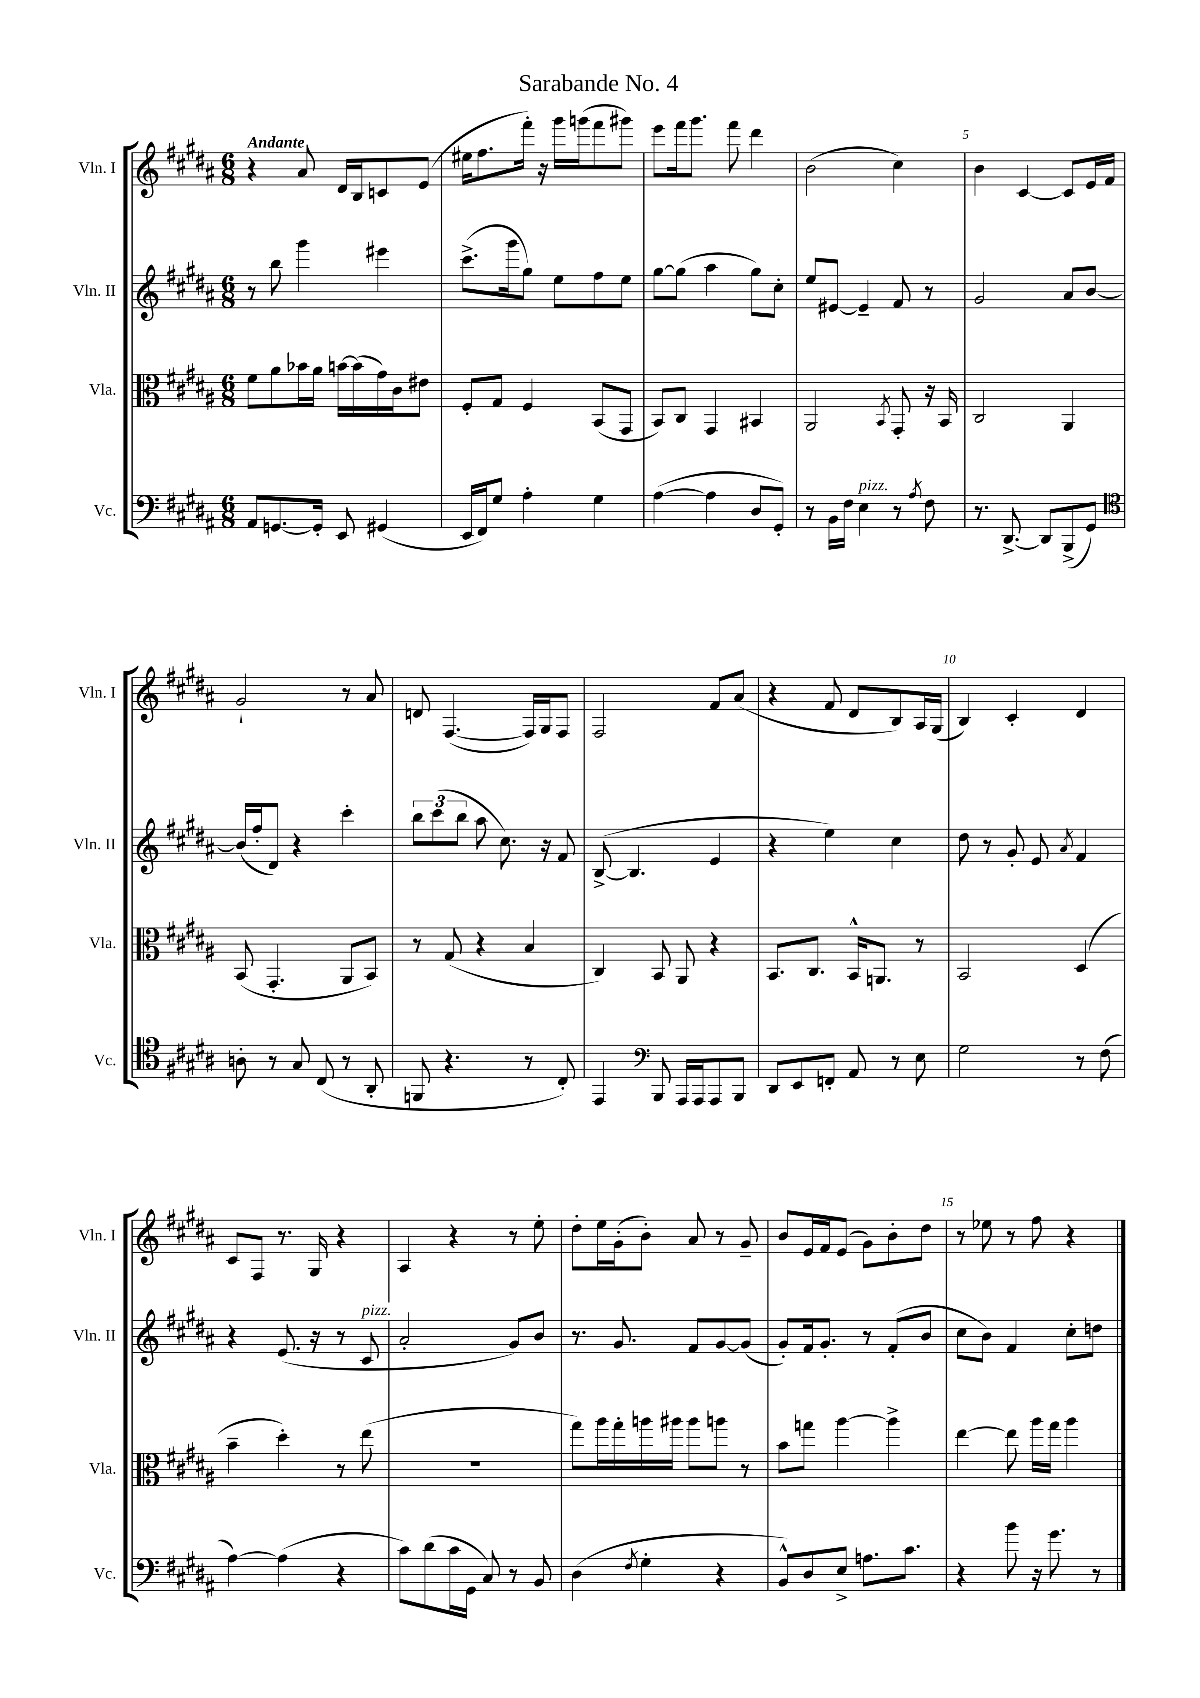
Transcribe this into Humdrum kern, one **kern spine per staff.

**kern	**kern	**kern	**kern
*part4	*part3	*part2	*part1
*staff4	*staff3	*staff2	*staff1
*I"Vc.	*I"Vla.	*I"Vln. II	*I"Vln. I
*I'Vc.	*I'Vla.	*I'Vln. II	*I'Vln. I
*clefF4	*clefC3	*clefG2	*clefG2
*k[f#c#g#d#a#]	*k[f#c#g#d#a#]	*k[f#c#g#d#a#]	*k[f#c#g#d#a#]
*M6/8	*M6/8	*M6/8	*M6/8
=1	=1	=1	=1
!	!	!	!LO:TX:a:B:t=Andante
8AA#/L	8f#\L	8r	4r
[8.GGn/	8a#\	8bb\	.
.	16b-X\L	4ggg#\	8a#/
16GG'/Jk]	16a#\JJ	.	.
8EE/	[16bn\LL	.	16d#/LL
.	(16b\]	.	16B/J
(4GG#X/	16g#\)	4eee#X\	8cn/
.	16c#\J	.	.
.	8e#X\J	.	(8e/J
=2	=2	=2	=2
16EE/LL	8F#'/L	(8.ccc#^\L	16ee#X\KL
16FF#/J)	.	.	8.ff#\
8G#/J	8G#/J	.	.
.	.	16ggg#\k	.
4A#'\	4F#/	8gg#\J)	16fff#'\Jk)
.	.	.	16r
.	.	8ee\L	16ggg#\LL
.	.	.	(16gggn\J
4G#\	(8BB/L	8ff#\	8fff#\
.	8GG#/J	8ee\J	8ggg#X\J)
=3	=3	=3	=3
([4A#\	8BB/L)	[8gg#\L	8eee\L
.	8C#/J	(8gg#\J]	16fff#\k
.	.	.	8.ggg#\J
4A#\]	4GG#/	4aa#\	.
.	.	.	8fff#\
8D#/L	4BB#X/	8gg#\L)	4ddd#\
8GG#'/J)	.	8cc#'\J	.
=4	=4	=4	=4
8r	2AA#/	8ee/L	(2b\
16BB\LL	.	[8e#X/J	.
16F#\JJ	.	.	.
!LO:TX:a:i:t=pizz.	!	!	!
4E\	.	4e#~/]	.
.	8qBB/	.	.
8r	8GG#'/	8f#/	4cc#\)
8qA#/	.	.	.
8F#\	16r	8r	.
.	16BB/	.	.
=5	=5	=5	=5
8.r	2C#/	2g#/	4b\
[8.DD#^/	.	.	.
.	.	.	[4c#/
8DD#/L]	.	.	.
(8BBB^/	4AA#/	8a#/L	8c#/L]
8GG#/J)	.	[8b/J	16e/L
.	.	.	16f#/JJ
!!LO:LB:g=z
=6	=6	=6	=6
*clefC4	*	*	*
8An'\	(8BB/	(16b/LL]	2g#`/
.	.	16ff#'/J	.
8r	4.GG#'/	8d#/J)	.
8G#/	.	4r	.
(8C#/	.	.	.
8r	8AA#/L	4ccc#'\	8r
8AA#'/	8BB/J)	.	8a#/
=7	=7	=7	=7
8FFn/	8r	12bb\L	8dn/
.	.	(12ccc#\	.
4.r	(8G#/	.	([4.F#/
.	.	12bb\J	.
.	4r	8aa#\	.
.	.	8.cc#\)	.
8r	4B/	.	16F#/LL])
.	.	16r	16G#/J
8C#'/)	.	8f#/	8F#/J
=8	=8	=8	=8
4EE/	4C#/)	([8B^/	2F#/
.	.	4.B/]	.
*clefF4	*	*	*
8BBB/	8BB/	.	.
16AAA#/LL	8AA#/	.	.
16AAA#/J	.	.	.
8AAA#/	4r	4e/	8f#/L
8BBB/J	.	.	(8a#/J
=9	=9	=9	=9
8DD#/L	8.BB/L	4r	4r
8EE/	.	.	.
.	8.C#/J	.	.
8FFn'/J	.	4ee\)	8f#/
8AA#/	16BB^^/KL	.	8d#/L
.	8.AAn/J	.	.
8r	.	4cc#\	8B/)
8E\	8r	.	16A#/L
.	.	.	(16G#/JJ
=10	=10	=10	=10
2G#\	2BB/	8dd#\	4B/)
.	.	8r	.
.	.	8g#'/	4c#'/
.	.	8e/	.
.	.	8qa#/	.
8r	(4D#/	4f#/	4d#/
(8F#\	.	.	.
!!LO:LB:g=z
=11	=11	=11	=11
[4A#\)	4b~\	4r	8c#/L
.	.	.	8F#/J
(4A#\]	4dd#'\)	(8.e/	8.r
.	.	16r	16G#/
4r	8r	8r	4r
!	!	!LO:TX:a:i:t=pizz.	!
.	(8ee\	8c#/	.
=12	=12	=12	=12
8c#\L)	2.r	2a#'/	4A#/
(8d#\	.	.	.
16c#\L	.	.	4r
16GG#\JJ	.	.	.
8C#/)	.	.	.
8r	.	8g#/L)	8r
8BB/	.	8b/J	8ee'\
=13	=13	=13	=13
(4D#\	8gg#\L)	8.r	8dd#'\L
.	16aa#\L	.	16ee\L
.	16gg#'\	8.g#/	(16g#'\J
8qF#/	.	.	.
4G#'\	16aan\	.	8b'\J)
.	16aa#X\JJ	.	.
.	8aa#\L	8f#/L	8a#/
4r	8aan\J	[8g#/	8r
.	8r	(8g#/J]	8g#~/
=14	=14	=14	=14
8BB^^/L)	8b\L	8g#'/L)	8b/L
8D#/	8ggn\J	16f#/k	16e/L
.	.	8.g#'/J	16f#/J
8E^/J	[4aa#\	.	(8e/J
8.An\L	.	8r	8g#\L)
.	4aa#^\]	(8f#'/L	8b'\
8.c#\J	.	.	.
.	.	8b/J	8dd#\J
=15	=15	=15	=15
4r	[4ee\	8cc#\L	8r
.	.	8b\J)	8ee-X\
8b\	8ee\]	4f#/	8r
16r	16aa#\LL	.	8ff#\
8.g#\	16gg#\JJ	.	.
.	4aa#\	8cc#'\L	4r
8r	.	8ddn\J	.
==	==	==	==
*-	*-	*-	*-
